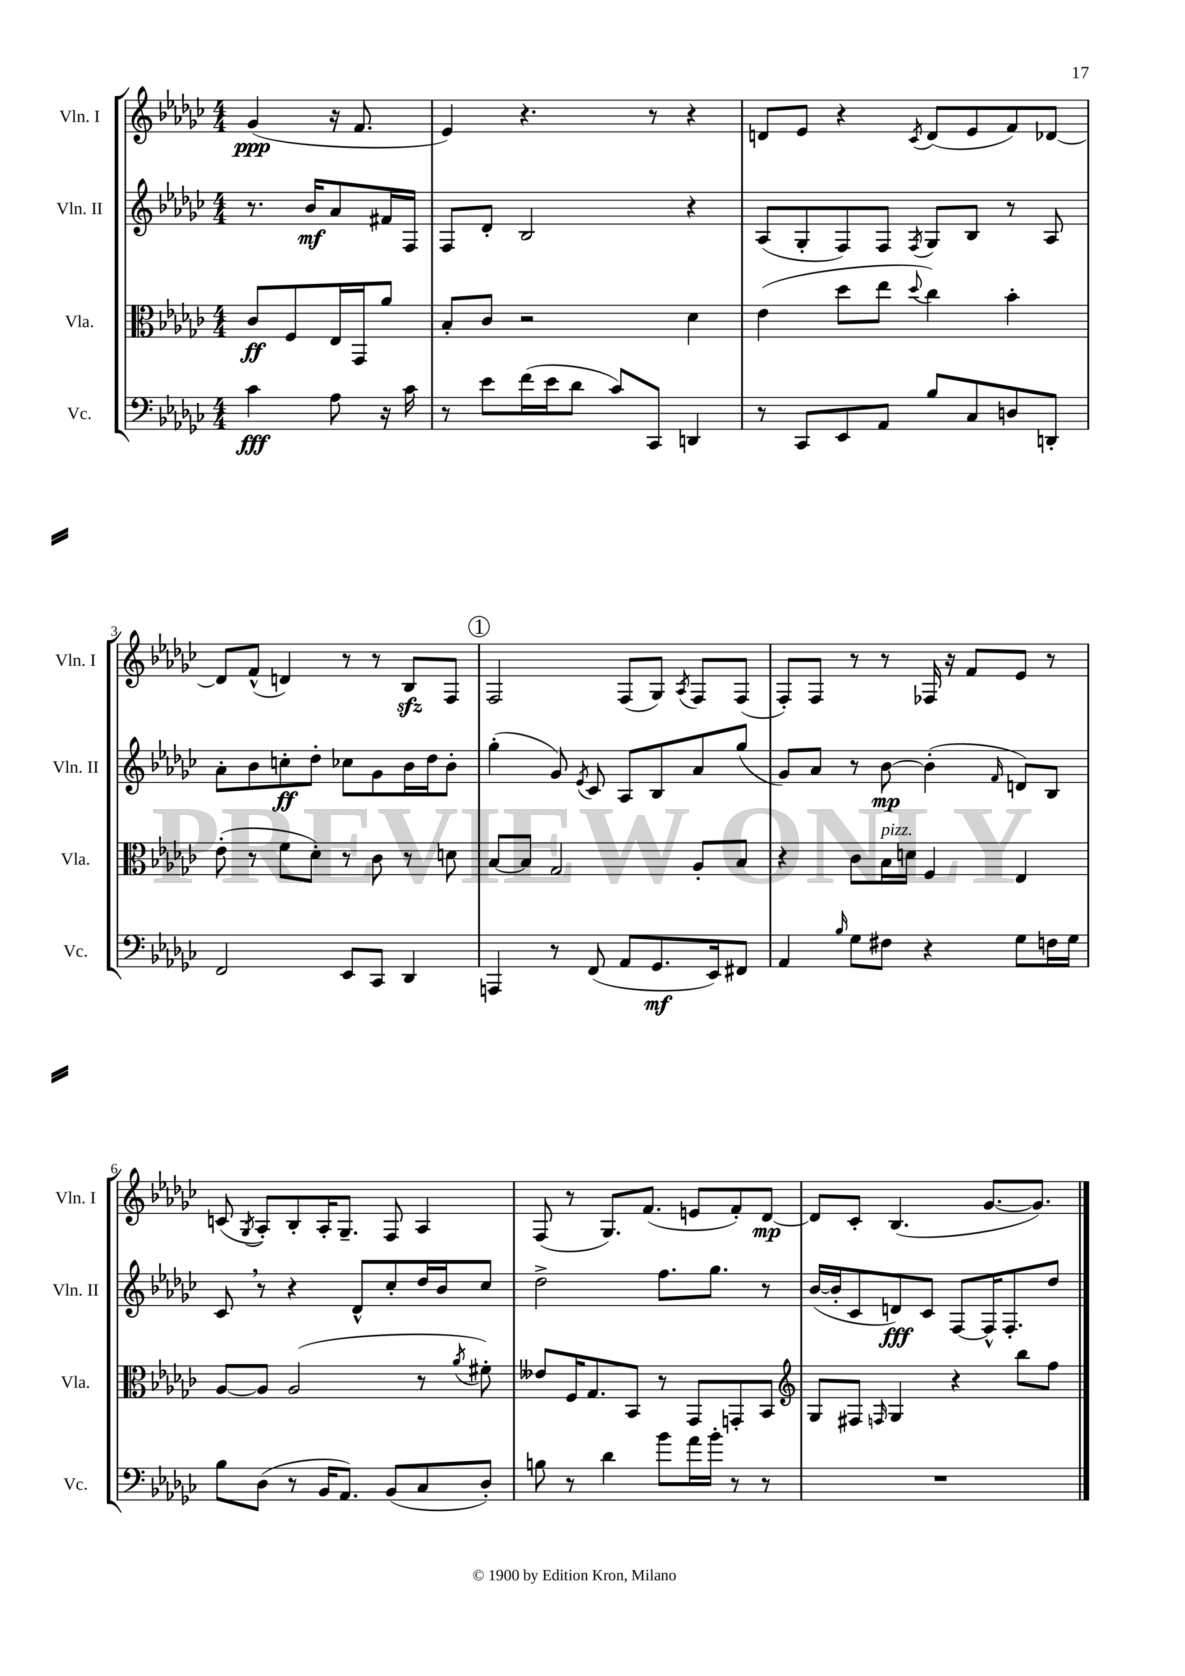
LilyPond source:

<<
\new StaffGroup <<
\new Staff = "s0" \with { instrumentName = "Vln. I" shortInstrumentName = "Vln. I" } {
    \clef treble \key ges \major \numericTimeSignature \time 4/4 \partial 2
    \autoBeamOff ges'4\ppp( r16 f'8. |
    ees'4) r4. r8 r4 |
    d'8[ ees'8] r4 \acciaccatura { ces'8 } d'8[( ees'8 f'8) des'8]~ |
    des'8[ f'8]-^( d'4) r8 r8 bes8[\sfz f8] |
    \mark \markup { \circle "1" } f2 f8[( ges8]) \acciaccatura { aes8 } f8[ f8]( |
    f8[-.) f8] r8 r8 fes16 r16 f'8[ ees'8] r8 |
    c'8( \acciaccatura { ges8 } aes8[-.) bes8-. aes16-. ges8.]-- f8 aes4 |
    f8( r8 ges8.[) f'8.]( e'8[ f'8-.) des'8]~\mp |
    des'8[ ces'8]-. bes4.( ges'8.[~ ges'8.]) \bar "|." |
}
\new Staff = "s1" \with { instrumentName = "Vln. II" shortInstrumentName = "Vln. II" } {
    \clef treble \key ges \major \numericTimeSignature \time 4/4 \partial 2
    \autoBeamOff r8. bes'16[\mf aes'8 fis'16 f16] |
    f8[ des'8]-. bes2 r4 |
    aes8[( ges8-. f8) f8] \acciaccatura { f8 } ges8[ bes8] r8 aes8 |
    aes'8[-. bes'8 c''8-.\ff des''8]-. ces''8[ ges'8 bes'16 des''16 bes'8]-. |
    \mark \markup { \circle "1" } ges''4-.( ges'8) \acciaccatura { ees'8 } ces'8 aes8[ bes8 aes'8 ges''8]( |
    ges'8[) aes'8] r8 bes'8~\mp bes'4-.( \grace { f'16 } d'8[) bes8] |
    ces'8 \breathe r8 r4 des'8[-^ ces''8-. des''16 bes'16 ces''8] |
    des''2-> f''8.[ ges''8.] r8 |
    bes'16[~( bes'16-. ces'8 d'8\fff) ces'8] f8[~ f16-^ f8.-. des''8] \bar "|." |
}
\new Staff = "s2" \with { instrumentName = "Vla." shortInstrumentName = "Vla." } {
    \clef alto \key ges \major \numericTimeSignature \time 4/4 \partial 2
    \autoBeamOff ces'8[\ff f8 ees16 ges,16 aes'8] |
    bes8[-. ces'8] r2 des'4 |
    ees'4( des''8[ ees''8] \appoggiatura { des''8 } ces''4) bes'4-. |
    ees'8-.( r8 f'8[ des'8]-.) r8 ces'8 r8 d'8 |
    \mark \markup { \circle "1" } bes8[~ bes8] ges2 aes8[-. bes8] |
    r4 ces'8[ bes16^\markup { \italic "pizz." } d'16] f4 ees4 |
    aes8[~ aes8] aes2( r8 \acciaccatura { aes'8 } fis'8-.) |
    eeses'8[ f16 ges8. bes,8] r8 ges,8[ g,8-. bes,8] |
    \clef treble ges8[ fis8] \grace { f16 } ges4 r4 bes''8[ f''8] \bar "|." |
}
\new Staff = "s3" \with { instrumentName = "Vc." shortInstrumentName = "Vc." } {
    \clef bass \key ges \major \numericTimeSignature \time 4/4 \partial 2
    \autoBeamOff ces'4\fff aes8 r16 ces'16 |
    r8 ees'8[ f'16( ees'16 des'8] ces'8[) ces,8] d,4 |
    r8 ces,8[ ees,8 aes,8] bes8[ ces8 d8 d,8]-. |
    f,2 ees,8[ ces,8] des,4 |
    \mark \markup { \circle "1" } a,,4 r8 f,8( aes,8[ ges,8.\mf ees,16) fis,8] |
    aes,4 \grace { bes16 } ges8[ fis8] r4 ges8[ f16 ges16] |
    bes8[ des8]( r8 bes,16[ aes,8.]) bes,8[( ces8 des8]-.) |
    b8 r8 des'4 bes'8[ aes'16 bes'16]-. r8 r8 |
    R1 \bar "|." |
}
>>
>>
